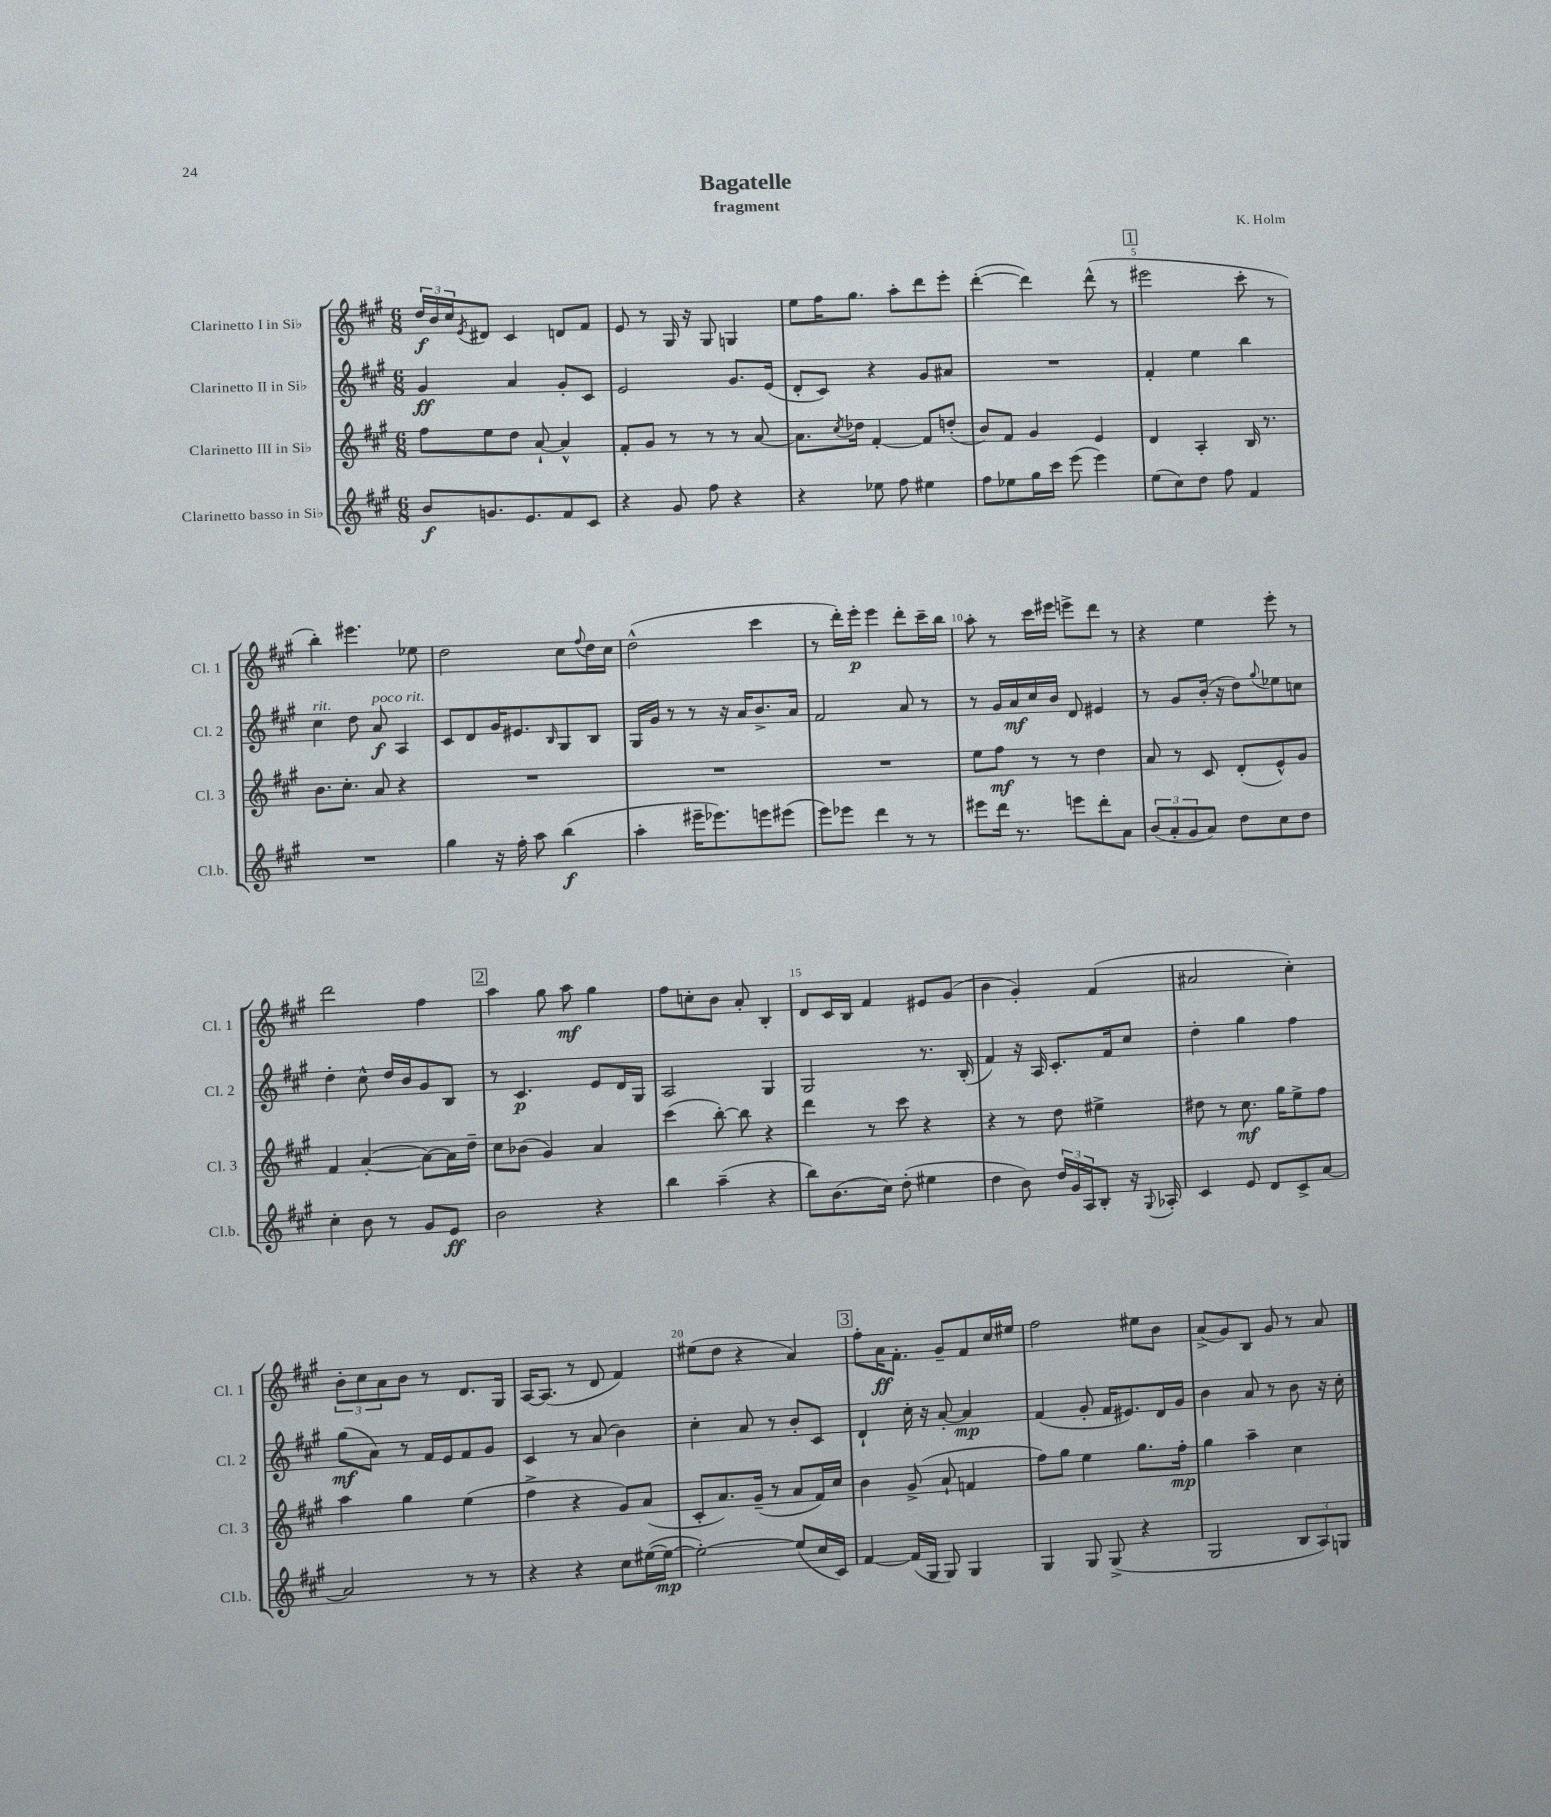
\header { title = "Bagatelle" composer = "K. Holm" subtitle = "fragment" }
<<
\new StaffGroup <<
\new Staff = "s0" \with { instrumentName = "Clarinetto I in Sib" shortInstrumentName = "Cl. 1" } {
    \clef treble \key a \major \numericTimeSignature \time 6/8
    \tuplet 3/2 { d''16\f b'16 cis''16 } \acciaccatura { e'8 } dis'8 cis'4 d'8 fis'8 |
    e'8 r8 gis16 r16 gis8 g4 |
    e''8 fis''16 gis''8. a''8-. d'''8 e'''8-. |
    d'''4~-.( d'''4) d'''8-^( r8 |
    \mark \markup { \box "1" } eis'''2 cis'''8-. r8 |
    b''4-.) eis'''4. ees''8 |
    d''2 cis''8 \appoggiatura { fis''8 } d''16 cis''16 |
    d''2-^( cis'''4 |
    r8 d'''16-.) e'''16-.\p e'''4 d'''8-. cis'''16-- b''16 |
    a''8-. r8 cis'''16 eis'''16 e'''8-> d'''8 r8 |
    r4 e''4 e'''8-. r8 |
    d'''2 fis''4 |
    \mark \markup { \box "2" } a''4 gis''8 a''8\mf gis''4 |
    fis''8 c''8-. b'8 a'8-. b4-. |
    d'8 cis'16 b16 fis'4 eis'8 gis'8( |
    b'4 gis'4-.) fis'4( |
    ais'2 cis''4-.) |
    \tuplet 3/2 { b'8-. cis''8 a'8 } b'8 r8 d'8. gis16 |
    a16~ a8.( r8 d'8 fis'4) |
    eis''8( d''8 r4 a'4) |
    \mark \markup { \box "3" } fis''8-. a'16\ff fis'8.-. gis'8-- fis'8 cis''16 eis''16 |
    fis''2 eis''8 b'8 |
    a'8->( gis'8) b8 gis'8 r8 a'8 \bar "|." |
}
\new Staff = "s1" \with { instrumentName = "Clarinetto II in Sib" shortInstrumentName = "Cl. 2" } {
    \clef treble \key a \major \numericTimeSignature \time 6/8
    gis'4\ff a'4 gis'8-. cis'8 |
    e'2 gis'8. e'16( |
    d'8-. cis'8) r4 gis'8 ais'8 |
    R2. |
    \mark \markup { \box "1" } fis'4-. e''4 b''4 |
    cis''4^\markup { \italic "rit." } d''8 a'8\f^\markup { \italic "poco rit." } a4 |
    cis'8 d'8 gis'16 eis'8. \grace { b16 } gis8 b8 |
    gis16 gis'16 r8 r8 r16 a'16 b'8.-> a'16 |
    fis'2 a'8 r8 |
    r8 gis'16 a'16\mf cis''16 b'16 d'8 eis'4 |
    r8 gis'8 b'16-.( r16 d''8) \appoggiatura { gis''8 } ees''8 c''8 |
    d''4-. cis''8-^ d''16 b'16 gis'8 b8 |
    \mark \markup { \box "2" } r8 cis'4.\p e'8 d'16 gis16 |
    a2 gis4 |
    gis2 r8. b16-.( |
    fis'4) r16 a16 cis'8.-. fis'16 cis''8 |
    d''4-. gis''4 fis''4 |
    gis''8\mf( a'8) r8 fis'16 e'16 fis'8 gis'8 |
    cis'4 r8 a'8( b'4) |
    cis''4-. a'8 r8 b'8-. cis'8 |
    \mark \markup { \box "3" } d'4-! cis''16-. r16 a'8~-. a'4\mp |
    fis'4( gis'8-. fis'16 eis'8.) d'16 gis'16 |
    b'4 a'8 r8 b'8 r16 cis''16-. \bar "|." |
}
\new Staff = "s2" \with { instrumentName = "Clarinetto III in Sib" shortInstrumentName = "Cl. 3" } {
    \clef treble \key a \major \numericTimeSignature \time 6/8
    fis''8 e''8 d''8 a'8~-! a'4-^ |
    fis'8-. gis'8 r8 r8 r8 a'8~ |
    a'8. \acciaccatura { cis''8 } des''16 fis'4~-. fis'8 d''8-.( |
    b'8) fis'8 gis'4 e'4 |
    \mark \markup { \box "1" } d'4 a4-. b16 r8. |
    b'8. cis''8.-. a'8 r4 |
    R2. |
    R2. |
    R2. |
    e''8 fis''8\mf r8 r8 d''4 |
    a'8 r8 cis'8 d'8-.( e'8-^) gis'8 |
    fis'4 a'4~-.( a'8~) a'16 d''16-- |
    \mark \markup { \box "2" } cis''8 bes'8( gis'4) a'4 |
    cis'''4( b''8~-.) b''8 r4 |
    d'''4 r8 cis'''8 r4 |
    r4 r8 d''8 eis''4-> |
    dis''8 r8 cis''8.\mf gis''16 e''8-> fis''8 |
    a''4 gis''4 e''4( |
    fis''4-> r4 gis'8) a'8( |
    cis'8-. a'8.) gis'16--( r8 a'8 fis'16) cis''16 |
    \mark \markup { \box "3" } b'4 gis'8->( a'8-! f'4 |
    fis''8) gis''8 e''4 gis''8. fis''16-.\mp |
    gis''4 a''4-- cis''4 \bar "|." |
}
\new Staff = "s3" \with { instrumentName = "Clarinetto basso in Sib" shortInstrumentName = "Cl.b." } {
    \clef treble \key a \major \numericTimeSignature \time 6/8
    b'8\f g'8. e'8. fis'8 cis'8 |
    r4 gis'8 fis''8 r4 |
    r4 ees''8 fis''8 eis''4 |
    fis''8 ees''8 gis''16 cis'''16 e'''8( e'''4) |
    \mark \markup { \box "1" } e''8( cis''8) d''8 fis''8 fis'4 |
    R2. |
    gis''4 r16 fis''16-. a''8 b''4\f( |
    a''4-. eis'''16-- ees'''8.) e'''8 eis'''8( |
    e'''8) ees'''8 d'''4 r8 r8 |
    eis'''8 d'''16 r8. e'''8 d'''8-. a'8 |
    \tuplet 3/2 { b'8( a'8-. gis'8 } a'8) d''8 cis''8 d''8 |
    cis''4-. b'8 r8 gis'8 e'8\ff |
    \mark \markup { \box "2" } b'2 r4 |
    b''4 a''4--( r4 |
    b''8) b'8.( cis''16) d''8-.( eis''4 |
    d''4 b'8) \tuplet 3/2 { d''16 gis'16 a16 } b8-. r16 \appoggiatura { gis8 } aes16-. |
    cis'4 e'8 d'8 cis'8-> a'8~ |
    a'2 r8 r8 |
    r4 r4 cis''8 eis''16~( eis''16~\mp |
    eis''2~-.) eis''8( cis''16 cis'16) |
    \mark \markup { \box "3" } fis'4~ fis'16( gis16 gis8) gis4 |
    gis4 gis8 gis8->( r4 |
    gis2 \tuplet 3/2 { b8 a8) g8 } \bar "|." |
}
>>
>>
\layout { \context { \Score \override BarNumber.break-visibility = ##(#f #t #t) barNumberVisibility = #(every-nth-bar-number-visible 5) } }
